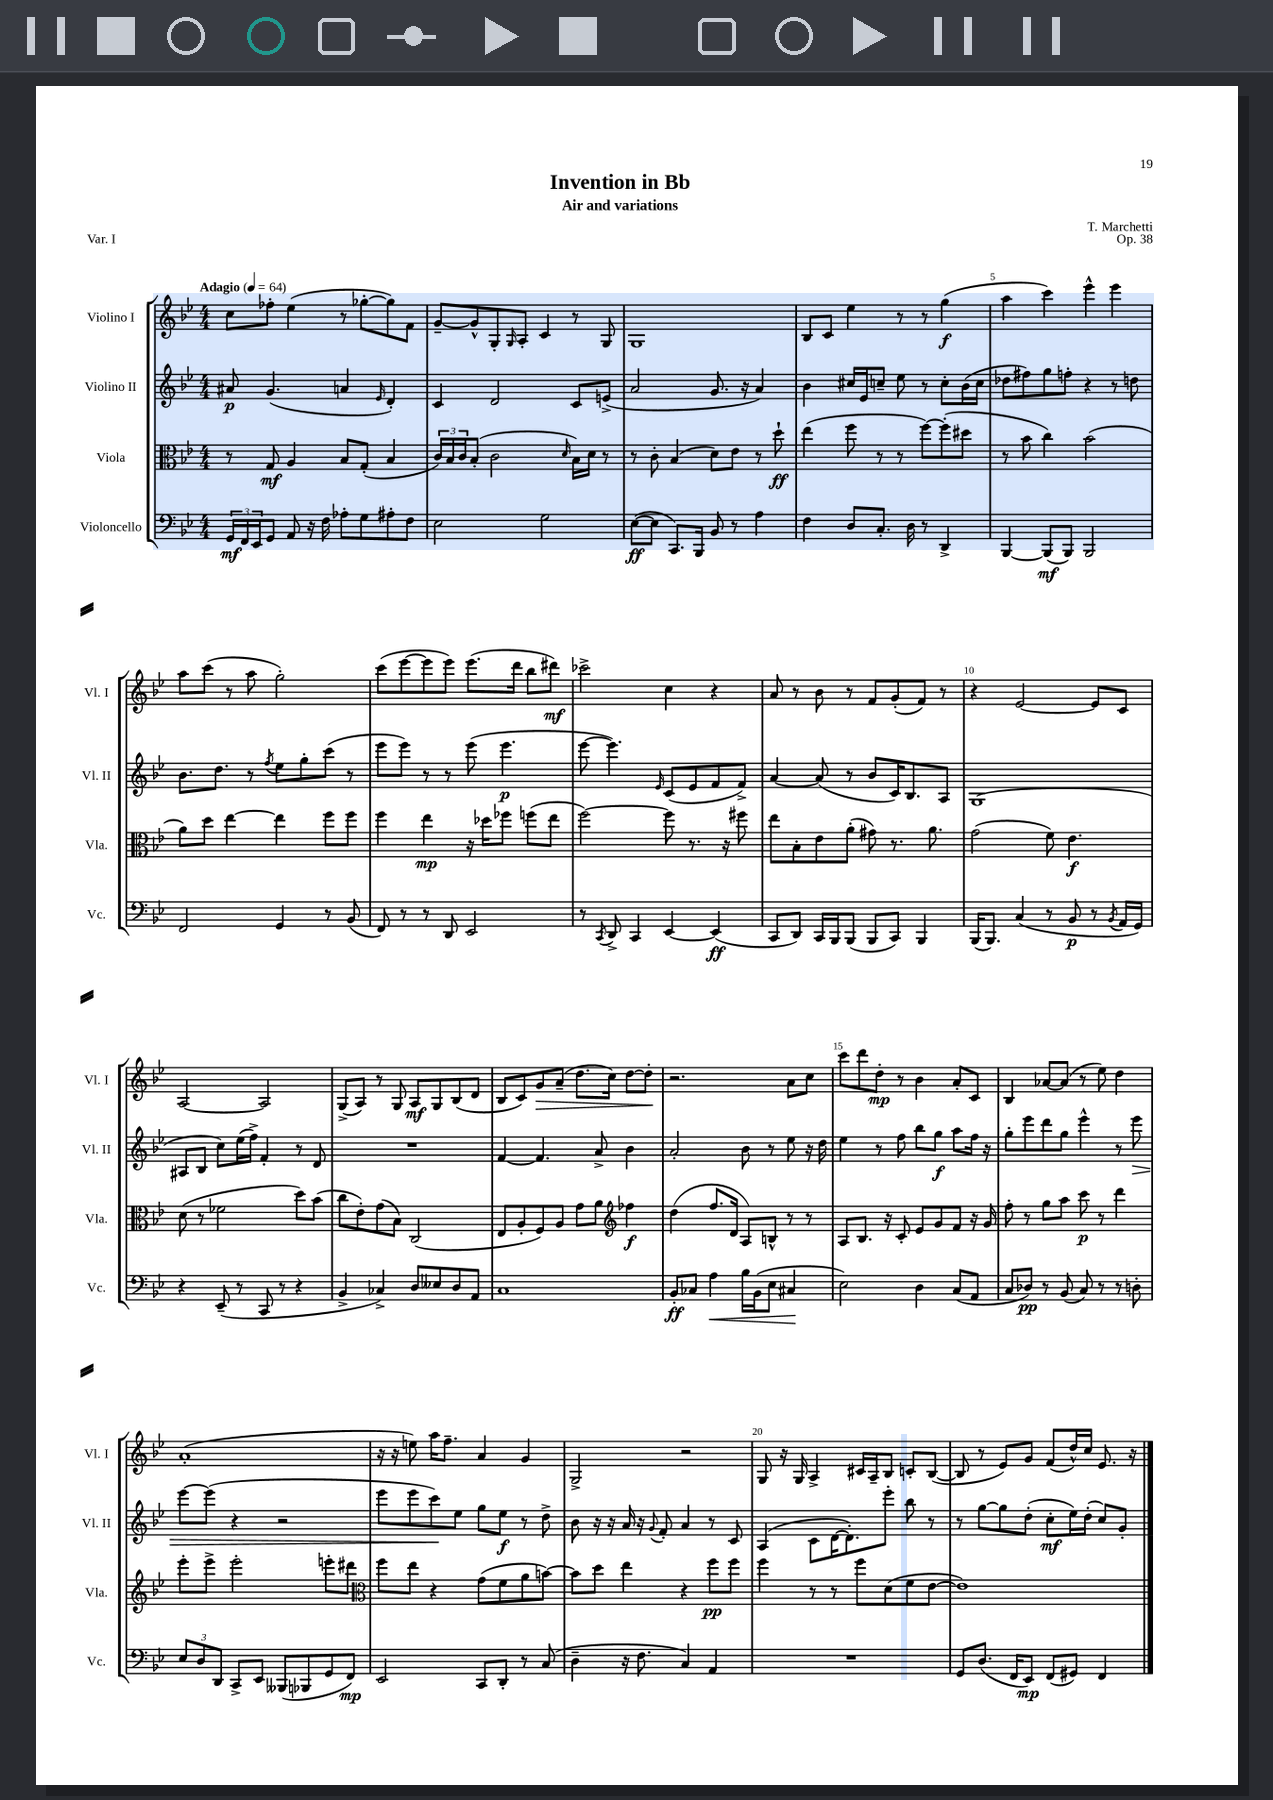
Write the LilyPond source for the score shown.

\header { title = "Invention in Bb" composer = "T. Marchetti" subtitle = "Air and variations" opus = "Op. 38" piece = "Var. I" }
<<
\new StaffGroup <<
\new Staff = "s0" \with { instrumentName = "Violino I" shortInstrumentName = "Vl. I" } {
    \clef treble \key bes \major \numericTimeSignature \time 4/4 \tempo "Adagio" 4 = 64
    c''8 fes''8-. ees''4( r8 ges''8~-. ges''8) f'8 |
    g'8~-- g'8-^ g8-. \grace { g16 } a8-. c'4 r8 g8 |
    g1 |
    bes8 c'8 ees''4 r8 r8 g''4\f( |
    a''4 c'''4) ees'''4-^ ees'''4 |
    a''8 c'''8( r8 a''8 g''2-.) |
    c'''8( ees'''8~ ees'''8 ees'''8) ees'''8.( d'''16 bes''8 dis'''8\mf) |
    ces'''2-> c''4 r4 |
    a'8 r8 bes'8 r8 f'8 g'8-.( f'8) r8 |
    r4 ees'2~ ees'8 c'8 |
    a2~ a2 |
    g8->( a8) r8 g8 a8\mf g8 bes8( d'8 |
    bes8 c'8) g'8\> a'8--( d''8. c''16) d''8~ d''8-.\! |
    r2. a'8 c''8 |
    c'''8 d'''8 d''8-.\mp r8 bes'4 a'8-. c'8 |
    bes4 aes'8~ aes'8( r8 ees''8) d''4 |
    a'1-.( |
    r16 r16 e''8) a''16 f''8.-- a'4 g'4 |
    g2-> r2 |
    g8 r16 g16 a4-> cis'16 a16-- bes8 c'8-. bes8~( |
    bes8 r8 ees'8) g'8 f'8( d''16-^) c''16 ees'8. r16 \bar "|." |
}
\new Staff = "s1" \with { instrumentName = "Violino II" shortInstrumentName = "Vl. II" } {
    \clef treble \key bes \major \numericTimeSignature \time 4/4
    ais'8\p g'4.( a'4 \grace { ees'16 } d'4-.) |
    c'4 d'2 c'8 e'8->( |
    a'2 g'8. r16 a'4) |
    bes'4 cis''16 ees'16 c''8-- ees''8 r8 c''8-. bes'16( c''16 |
    des''8 fis''8) g''8 f''8-. r4 r8 d''8 |
    bes'8. d''8. r8 \acciaccatura { f''8 } ees''8 g''8-. c'''8( r8 |
    ees'''8 ees'''8) r8 r8 ees'''8( ees'''4.\p |
    ees'''8~ ees'''4.) \grace { ees'16 } c'8( ees'8 f'8 f'8->) |
    a'4~ a'8( r8 bes'8 c'16) bes8. a8 |
    g1( |
    ais8 bes8 c''8) ees''16( f''16->) f'4-. r8 d'8 |
    R1 |
    f'4~ f'4. a'8-> bes'4 |
    a'2-. bes'8 r8 ees''8 r16 d''16 |
    ees''4 r8 f''8 bes''8 g''8\f a''8 f''16 r16 |
    g''8-. ees'''8 d'''8 g''8 ees'''4-^ r8 ees'''8\> |
    ees'''8~ ees'''8( r4 r2 |
    ees'''8 ees'''8 c'''8\!) ees''8 g''8 ees''8\f r8 d''8-> |
    bes'8 r16 r16 a'16 r16 \appoggiatura { g'8 } f'8-. a'4 r8 c'8 |
    a4( c'8 d'16~ d'8.-.) ees'''8-. bes''8 r8 |
    r8 g''8~ g''8 d''8-.( c''8-.\mf ees''16) d''16-.( c''8) g'8-. \bar "|." |
}
\new Staff = "s2" \with { instrumentName = "Viola" shortInstrumentName = "Vla." } {
    \clef alto \key bes \major \numericTimeSignature \time 4/4
    r8 g8\mf a4 bes8 g8-.( bes4 |
    \tuplet 3/2 { c'16) bes16 c'16 } bes8-.( c'2 \grace { d'16 } bes16) d'16 r8 |
    r8 c'8-. bes4( d'8) ees'8 r8 d''8-!\ff |
    ees''4( f''8 r8 r8 f''8~) f''8-.( dis''8 |
    r8 bes'8 c''4) bes'2( |
    a'8) d''8 ees''4~ ees''4 f''8 f''8 |
    f''4 ees''4\mp r16 des''16 fes''8 f''8( ees''8 |
    f''2~) f''8 r8. r16 fis''8 |
    ees''8 bes8-. ees'8 a'8-.( gis'8) r8. a'8. |
    g'2( f'8) ees'4.\f |
    d'8( r8 fes'2 d''8) bes'8( |
    c''8 ees'8-.) g'8( bes8) c2( |
    ees8 a8-. f8) a8 g'8 a'8 \clef treble fes''4\f |
    d''4( f''8. d'16 a8) b8-^ r8 r8 |
    a8 bes8. r16 c'8-. ees'8 g'8 f'8 r16 g'16 |
    f''8-. r8 g''8 a''8 c'''8\p r8 d'''4 |
    ees'''8-. ees'''8-> ees'''2-. e'''8-. dis'''8 |
    \clef alto f''8 ees''8 r4 g'8( f'8 a'8 b'8~) |
    b'8 d''8 ees''4 r4 f''8\pp f''8 |
    f''4 r8 r8 f''8 d'8( f'8 ees'8~ |
    ees'1) \bar "|." |
}
\new Staff = "s3" \with { instrumentName = "Violoncello" shortInstrumentName = "Vc." } {
    \clef bass \key bes \major \numericTimeSignature \time 4/4
    \tuplet 3/2 { g,16\mf f,16 ees,16 } g,8 a,8 r16 f16 aes8-. g8 ais8-. f8 |
    ees2 g2 |
    ees8~\ff( ees8 c,8.) bes,,16 bes,8 r8 a4 |
    f4 d8 c8.-. d16 r8 d,4-> |
    bes,,4~ bes,,8\mf( bes,,8) bes,,2 |
    f,2 g,4 r8 bes,8( |
    f,8) r8 r8 d,8 ees,2 |
    r8 \acciaccatura { c,8 } d,8-> c,4 ees,4~ ees,4\ff( |
    c,8 d,8) c,16 bes,,16 bes,,8( bes,,8 c,8) bes,,4 |
    bes,,16( bes,,8.) c4( r8 bes,8\p r8 \acciaccatura { bes,8 } a,16 g,16) |
    r4 ees,8--( r8 c,8 r8 r4 |
    bes,4-> ces4->) d8 eeses8 d8 a,8 |
    c1 |
    bes,8-.\ff ces8 a4\< bes16 bes,16( ees8 cis4\! |
    ees2) d4 c8( a,8 |
    c8 des8\pp) r8 bes,8( c8) r8 r8 d8-. |
    \tuplet 3/2 { ees8 d8 d,8 } c,8-> ees,8 beses,,8( bes,,8 g,8 f,8\mp) |
    ees,2 c,8 d,8-. r8 c8( |
    d4-- r16 f8. c4) a,4 |
    R1 |
    g,8 d8.( f,16 ees,8\mp) f,8( gis,8) f,4 \bar "|." |
}
>>
>>
\layout { \context { \Score \override BarNumber.break-visibility = ##(#f #t #t) barNumberVisibility = #(every-nth-bar-number-visible 5) } }
